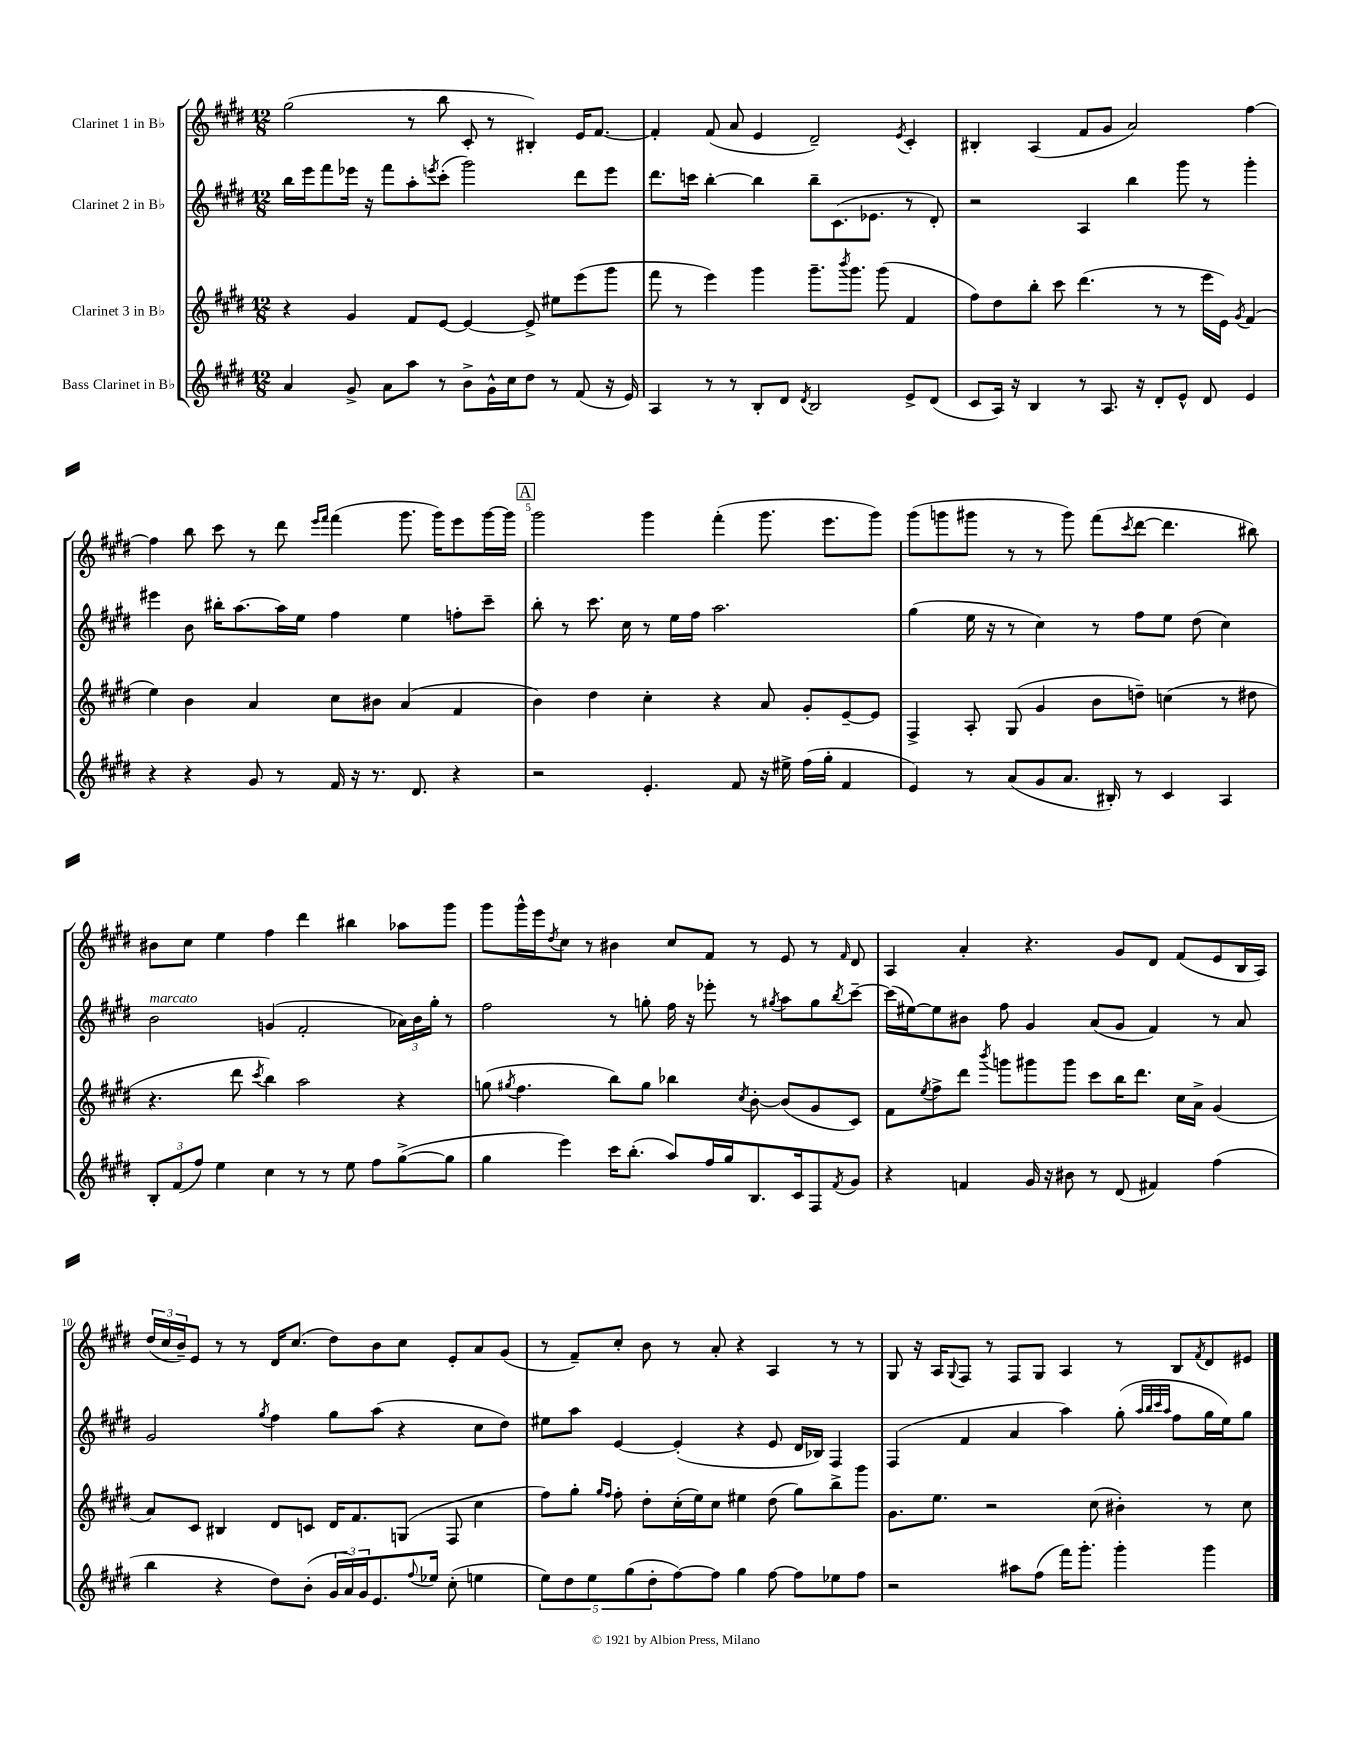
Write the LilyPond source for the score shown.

<<
\new StaffGroup <<
\new Staff = "s0" \with { instrumentName = "Clarinet 1 in Bb" } {
    \clef treble \key e \major \numericTimeSignature \time 12/8
    gis''2( r8 b''8 cis'8-. r8 bis4-.) e'16 fis'8.~ |
    fis'4-. fis'8( a'8 e'4 dis'2--) \acciaccatura { e'8 } cis'4-. |
    bis4-. a4( fis'8 gis'8 a'2) fis''4~ |
    fis''4 b''8 cis'''8 r8 dis'''8 \grace { e'''16 fis'''16 } fis'''4( gis'''8. gis'''16) e'''8 gis'''16~ gis'''16 |
    \mark \markup { \box "A" } gis'''2 gis'''4 fis'''4-.( gis'''8. e'''8. gis'''8) |
    gis'''8( g'''8 gis'''8 r8 r8 gis'''8) fis'''8( \acciaccatura { cis'''8 } dis'''8~ dis'''4. bis''8) |
    bis'8 cis''8 e''4 fis''4 dis'''4 bis''4 aes''8 gis'''8 |
    gis'''8 gis'''16-^ e'''16 \acciaccatura { dis''8 } cis''8 r8 bis'4 cis''8 fis'8 r8 e'8 r8 \grace { fis'16 } dis'8 |
    a4 a'4-. r4. gis'8 dis'8 fis'8( e'8 b16 a16) |
    \tuplet 3/2 { dis''16( cis''16 b'16--) } e'8 r8 r8 dis'16 cis''8.( dis''8) b'8 cis''8 e'8-. a'8 gis'8( |
    r8 fis'8--) cis''8-. b'8 r8 a'8-. r4 a4 r8 r8 |
    gis8 r16 a16 \appoggiatura { gis8 } fis8 r8 fis8 gis8 a4 r8 b8 \acciaccatura { fis'8 } dis'8 eis'8 \bar "|." |
}
\new Staff = "s1" \with { instrumentName = "Clarinet 2 in Bb" } {
    \clef treble \key e \major \numericTimeSignature \time 12/8
    b''16 e'''16 fis'''8 ees'''16 r16 fis'''8 a''8-. \acciaccatura { e'''8 } cis'''8-.( gis'''2) dis'''8 e'''8 |
    dis'''8. c'''16 b''4~-. b''4 b''8-- cis'8.( ees'8. r8 dis'8-.) |
    r2 a4 b''4 gis'''8 r8 gis'''4-. |
    eis'''4 b'8 bis''16-. a''8.~ a''16 e''16 fis''4 e''4 f''8-. cis'''8-- |
    \mark \markup { \box "A" } b''8-. r8 cis'''8. cis''16 r8 e''16 fis''16 a''2. |
    gis''4( e''16 r16 r8 cis''4) r8 fis''8 e''8 dis''8( cis''4) |
    b'2^\markup { \italic "marcato" } g'4( fis'2-. \tuplet 3/2 { aes'16) b'16 gis''16-. } r8 |
    fis''2 r8 g''8-. fis''16 r16 ees'''8-. r8 \acciaccatura { gis''8 } a''8 gis''8 \acciaccatura { b''8 } cis'''8~-- |
    cis'''16( eis''16~) eis''8 bis'8 fis''8 gis'4 a'8( gis'8 fis'4) r8 a'8 |
    gis'2 \acciaccatura { gis''8 } fis''4 gis''8 a''8( r4 cis''8 dis''8) |
    eis''8 a''8 e'4~ e'4-.( r4 e'8 dis'16 bes16) fis4 |
    fis4( fis'4 a'4 a''4) gis''8-.( \grace { a''32 b''32 cis'''32 a''32 } fis''8 gis''16 e''16) gis''8 \bar "|." |
}
\new Staff = "s2" \with { instrumentName = "Clarinet 3 in Bb" } {
    \clef treble \key e \major \numericTimeSignature \time 12/8
    r4 gis'4 fis'8 e'8~ e'4~ e'8-> eis''8 e'''8( gis'''8 |
    fis'''8 r8 e'''4) gis'''4 gis'''8.-- \acciaccatura { b'''8 } gis'''8. gis'''8( fis'4 |
    fis''8) dis''8 b''8-. cis'''8 dis'''4.( r8 r8 e'''16 e'16) \acciaccatura { gis'8 } fis'4( |
    e''4) b'4 a'4 cis''8 bis'8 a'4( fis'4 |
    \mark \markup { \box "A" } b'4) dis''4 cis''4-. r4 a'8 gis'8-. e'8~-- e'8 |
    fis4-> a8-. gis8( gis'4 b'8 d''8--) c''4( r8 dis''8 |
    r4. dis'''8 \acciaccatura { cis'''8 } b''4) a''2 r4 |
    g''8( \acciaccatura { gis''8 } fis''4. b''8) gis''8 bes''4 \acciaccatura { cis''8 } b'8~-. b'8( gis'8 cis'8) |
    fis'8 \acciaccatura { e''8 } fis''8-> dis'''8 \acciaccatura { b'''8 } g'''8 gis'''8 gis'''8 cis'''8 b''16 dis'''8. cis''16 a'16-> gis'4( |
    a'8) cis'8 bis4 dis'8 c'8 dis'16 fis'8. g8( fis8 cis''4 |
    fis''8) gis''8-. \grace { gis''16 fis''16 } fis''8-. dis''8-. cis''16-.( e''16) cis''8 eis''4 dis''8( gis''8) b''8-> gis'''8 |
    gis'8. e''8. r2 cis''8( bis'4-.) r8 cis''8 \bar "|." |
}
\new Staff = "s3" \with { instrumentName = "Bass Clarinet in Bb" } {
    \clef treble \key e \major \numericTimeSignature \time 12/8
    a'4 gis'8-> a'8 a''8 r8 b'8-> gis'16-^ cis''16 dis''8 r8 fis'8( r16 e'16) |
    a4 r8 r8 b8-. dis'8 \acciaccatura { dis'8 } b2 e'8-> dis'8( |
    cis'8 a16) r16 b4 r8 a8. r16 dis'8-. e'8-^ dis'8 e'4 |
    r4 r4 gis'8 r8 fis'16 r16 r8. dis'8. r4 |
    \mark \markup { \box "A" } r2 e'4.-. fis'8 r16 eis''16-> fis''16( gis''16-. fis'4 |
    e'4) r8 a'8( gis'8 a'8. bis16-.) r8 cis'4 a4 |
    \tuplet 3/2 { b8-. fis'8( fis''8) } e''4 cis''4 r8 r8 e''8 fis''8 gis''8~->( gis''8 |
    gis''4 e'''4) cis'''16 b''8.-.( a''8) fis''16 gis''16 b8. cis'16 fis8 \acciaccatura { fis'8 } gis'8 |
    r4 f'4 gis'16 r16 bis'8 r8 dis'8( fis'4) fis''4( |
    b''4 r4 dis''8) b'8-.( \tuplet 3/2 { gis'16 a'16) gis'16 } e'8. \appoggiatura { fis''8 } ees''16 cis''8-.( e''4 |
    \tuplet 5/4 { e''8) dis''8 e''8 gis''8( dis''8-. } fis''8~) fis''8 gis''4 fis''8~ fis''8 ees''8 fis''8 |
    r2 ais''8 fis''8( fis'''16) gis'''8.-. gis'''4-. gis'''4 \bar "|." |
}
>>
>>
\layout { \context { \Score \override BarNumber.break-visibility = ##(#f #t #t) barNumberVisibility = #(every-nth-bar-number-visible 5) } }
